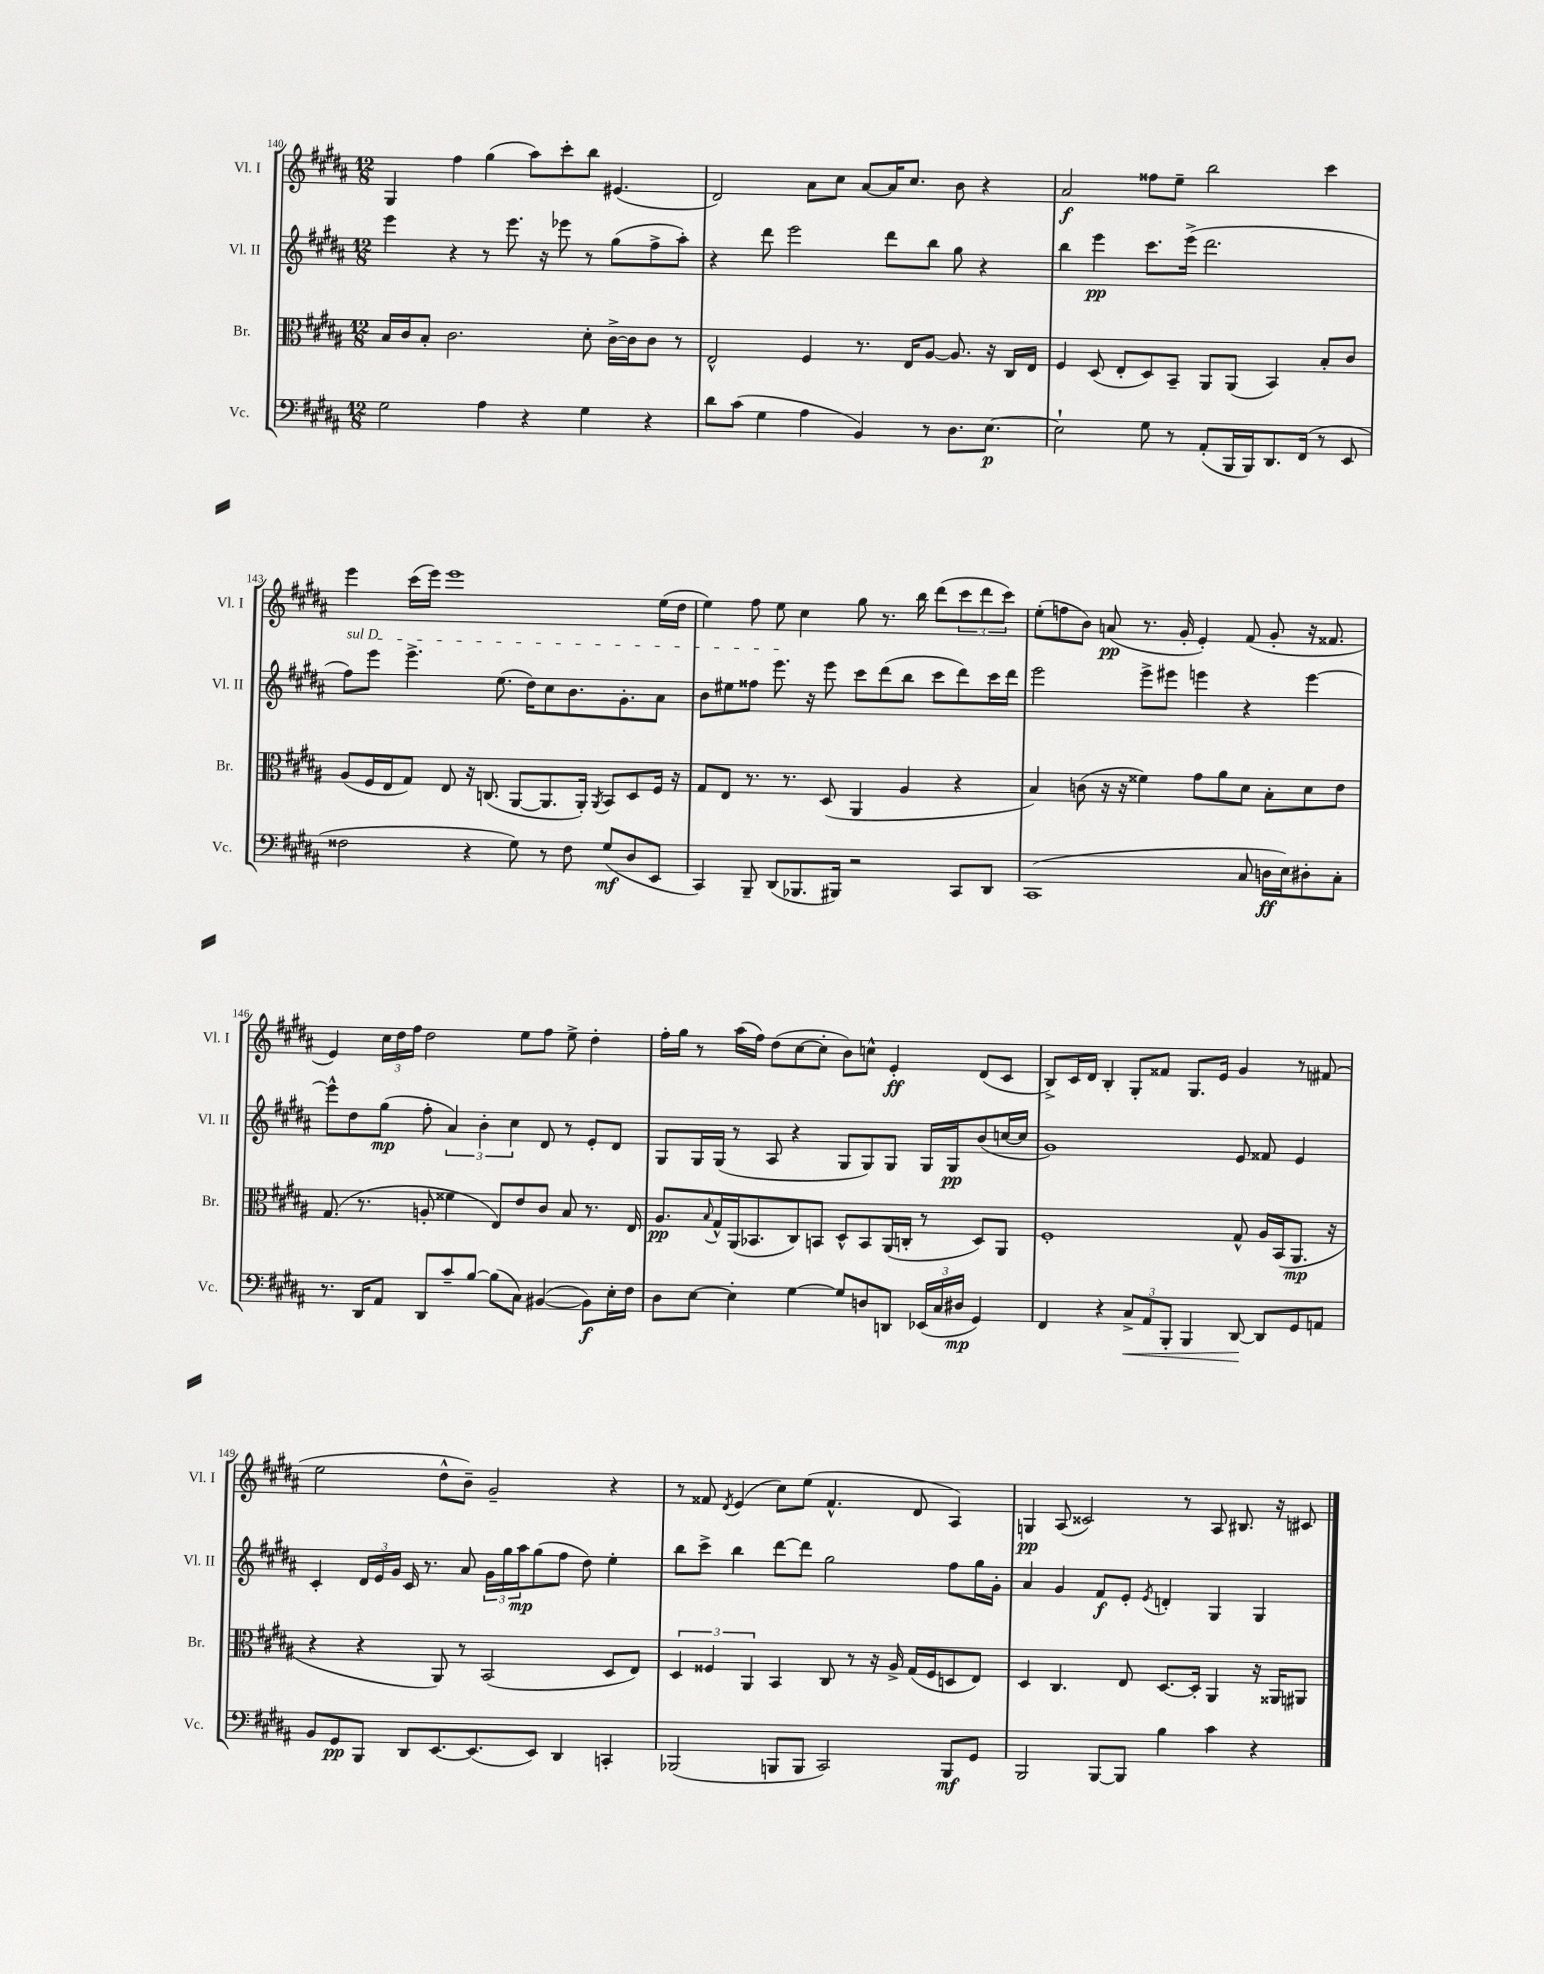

**kern	**kern	**kern	**kern
*staff4	*staff3	*staff2	*staff1
*clefF4	*clefC3	*clefG2	*clefG2
*k[f#c#g#d#a#]	*k[f#c#g#d#a#]	*k[f#c#g#d#a#]	*k[f#c#g#d#a#]
*M12/8	*M12/8	*M12/8	*M12/8
2G#	16B	4eee	4G#
.	16c#	.	.
.	8B'	.	.
.	2.c#	4r	4ff#
4A#	.	8r	(4gg#
.	.	8.eee	.
4r	.	.	8aa#)
.	.	16r	.
.	.	8eee-	8ccc#'
4G#	8d#'	8r	8bb
.	[16c#^	(8gg#	(4.e#
.	16c#]	.	.
4r	8c#	8ff#^	.
.	8r	8aa#')	.
=	=	=	=
8d#	2E^^	4r	2d#)
(8c#	.	.	.
4G#	.	8ddd#	.
.	.	2eee	.
4A#	4F#	.	8a#
.	.	.	8cc#
4BB)	8.r	.	[8a#
.	.	8ddd#	16a#]
.	16E	.	8.cc#
8r	[8A#	8bb	.
8.D#	8.A#]	8gg#	8b
.	.	4r	4r
[8.E	16r	.	.
.	16C#	.	.
.	16E	.	.
=	=	=	=
2E`]	4F#	4bb	2a#
.	(8D#	4eee	.
.	8E'	.	.
8G#	8D#)	8.ccc#	8ff##
8r	8BB~	.	8ee~
.	.	(16eee^	.
(8AA#'	8AA#	2.ddd#	2bb
16BBB	(8AA#	.	.
16BBB)	.	.	.
8.DD#	4BB)	.	.
(16FF#	.	.	.
8r	8B'	.	4ccc#
8EE	8c#	.	.
=	=	=	=
2F##	(8A#	8ff#)	4eee
.	16F#	8eee	.
.	16E	.	.
.	8G#)	4.eee^	(16ccc#
.	.	.	16eee)
.	8E	.	1eee
4r	16r	.	.
.	(8.C	.	.
.	.	(8.ee	.
8G#)	[8AA#	.	.
.	.	16dd#)	.
8r	8.AA#]	8cc#	.
8F##	.	8.b	.
.	16AA#')	.	.
.	8qAA#	.	.
(8G#	8BB	.	.
.	.	8.g#'	.
8D#	8D#	.	.
8EE	16F#	8a#	(16ee
.	16r	.	16dd#
=	=	=	=
4CC#)	8G#	8b	4ee)
.	8E	8ee#	.
8BBB~	8.r	8ff##	8ff#
(8DD#	.	8.eee	8ee
.	8.r	.	.
8.BBB-	.	.	4cc#
.	.	16r	.
.	(8D#	8eee	.
16BBB#)	.	.	.
2r	4AA#	8ccc#	8gg#
.	.	(8ddd#	8.r
.	4A#	8bb	.
.	.	.	16bb
.	.	8ccc#	(8ddd#
8CC#	4r	8ddd#)	12ccc#
.	.	.	12ddd#
8DD#	.	16ccc#	.
.	.	.	12ccc#)
.	.	16ddd#	.
=	=	=	=
(1CC#	4B)	2eee	(8ee'
.	.	.	8ff
.	(8c	.	8b)
.	16r	.	(8a
.	16r	.	.
.	4f##)	8eee^	8.r
.	.	8eee#	.
.	.	.	16g#'
.	8g#	4eee	4e')
.	8a#	.	.
8C#	8d#	4r	(8f#
16D	8B'	.	8g#'
16E)	.	.	.
8D#'	8d#	[4eee	16r
.	.	.	8.f##
8C#'	8e	.	.
=	=	=	=
8.r	(8.G#	8eee^^]	4e)
.	.	8dd#	.
16DD#	8.r	.	.
8AA#	.	(8gg#	24cc#
.	.	.	24dd#
.	.	.	24ff#
8DD#	8A'	8ff#'	2dd#
8c#~	4f##	6a#)	.
[8B	.	.	.
.	.	6b'	.
(8B]	8E)	.	.
.	.	6cc#	.
8C#)	8e	.	8ee
([4BB#	8c#	8d#	8ff#
.	8B	8r	8ee^
8BB#])	8.r	8e'	4dd#'
16E'	.	8d#	.
16F#	16E	.	.
=	=	=	=
8D#	8.A#	8G#	16ff#'
.	.	.	16gg#
[8E	.	16G#	8r
.	8qqB	.	.
.	16G#^^	(16G#	.
4E']	(16AA#	8r	(16aa#
.	8.BB-	.	16ff#)
.	.	8A#	(8dd#
[4G#	8C#)	4r	[8cc#
.	8BB	.	8cc#']
8G#]	8D#^^	8G#	8b)
8D	8BB	8G#)	8cc^^
8DD	(16AA#	8G#	4e'
.	16C'	.	.
(24EE-	8r	16G#	.
24C#	.	.	.
.	.	16G#	.
24D#	.	.	.
4GG#)	8D#)	(8b	(8d#
.	8AA#	[16cc	8c#
.	.	16cc]	.
=	=	=	=
4FF#	1F#'	1g#)	8B^)
.	.	.	16c#
.	.	.	16d#
4r	.	.	4B'
12C#^	.	.	8G#'
12AA#	.	.	.
.	.	.	8f##
12BBB'	.	.	.
4BBB	.	.	8.G#
.	.	.	16e
[8DD#	8G#^^	8e	4g#
8DD#]	16A#	8f##	.
.	(16BB	.	.
8GG#	8.AA#	4e	8r
8AA	.	.	(8f#
.	16r	.	.
=	=	=	=
8BB	4r	4c#'	2ee
8GG#	.	.	.
8BBB	4r	24d#	.
.	.	24e	.
.	.	24g#	.
8DD#	.	16c#	.
.	.	8.r	.
[8.EE	8AA#)	.	8dd#^^
.	8r	8a#	8b~)
(8.EE]	.	.	.
.	(2BB	24g#	2g#~
.	.	24gg#	.
.	.	24aa#	.
8EE)	.	(8gg#	.
4DD#	.	8ff#	.
.	.	8dd#)	.
4CC'	8D#	4ee'	4r
.	8E)	.	.
=	=	=	=
(2BBB-	6D#	8bb	8r
.	.	8ccc#^	8f##
.	6F##	.	.
.	.	.	8qd#
.	.	4bb	(4e
.	6AA#	.	.
8BBB	4BB	[8ddd#	8cc#)
8BBB	.	8ddd#]	(8ee
2CC#)	8C#	2gg#	4.f##^^
.	8r	.	.
.	16r	.	.
.	16A#^	.	.
.	(16G#	.	8d#
.	16F##	.	.
8BBB	8D	8ff#	4A#)
8GG#	8E)	16gg#	.
.	.	16g#'	.
=	=	=	=
2BBB	4D#	4a#	4G
.	4.C#	4g#	(8A#
.	.	.	2c##)
[8BBB	.	8f#	.
8BBB]	8E	8e'	.
.	.	8qe	.
4B	[8.D#	4d'	.
.	.	.	8r
.	16D#']	.	.
4c#	4AA#	4G#	8A#
.	.	.	8.B#
4r	16r	4G#	.
.	16AA##	.	16r
.	8AA#	.	8c#
==	==	==	==
*-	*-	*-	*-
